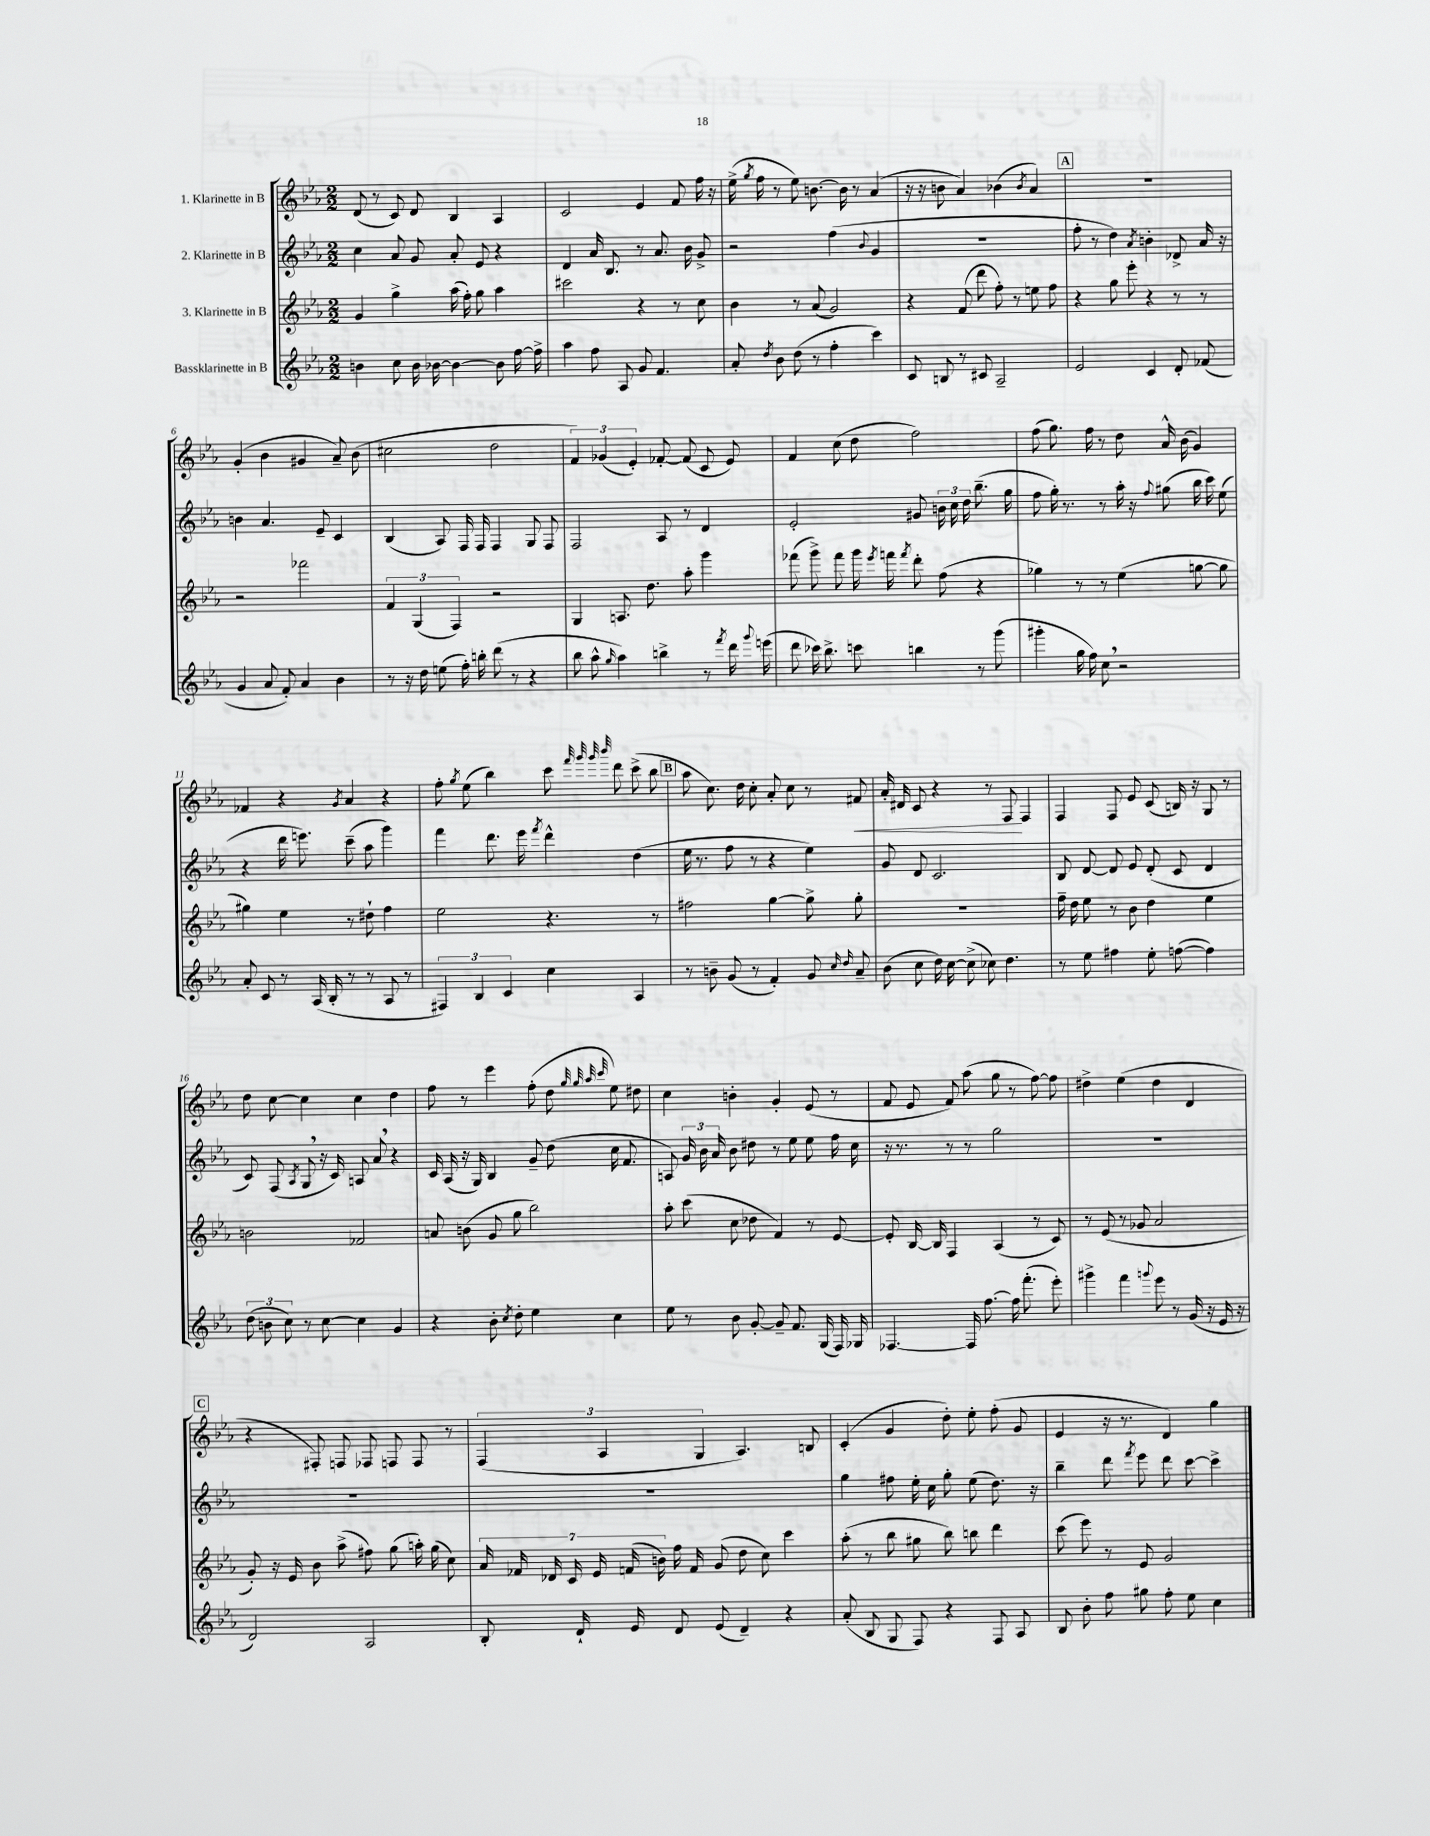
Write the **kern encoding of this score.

**kern	**kern	**kern	**kern
*staff4	*staff3	*staff2	*staff1
*clefG2	*clefG2	*clefG2	*clefG2
*k[b-e-a-]	*k[b-e-a-]	*k[b-e-a-]	*k[b-e-a-]
*M2/2	*M2/2	*M2/2	*M2/2
4b	4g	4cc	(8d
.	.	.	8r
8cc	4gg^	8a-	8c)
16b	.	8g	8d
[16b-	.	.	.
4b-_	(16aa-	8a-'	4B-
.	16ff')	.	.
.	8gg	8e-	.
8b-]	4aa-	4r	4A-
[16ff	.	.	.
16ff^]	.	.	.
=	=	=	=
4aa-	2ccc#	4d	2c
8ff	.	16a-	.
.	.	8.B-	.
8A-	.	.	.
8g	4r	8r	4e-
4.f	.	8.a-	.
.	8r	.	8f
.	.	16b-	.
.	8cc	8g^	16ff
.	.	.	16r
=	=	=	=
8a-'	4b-	2r	(16ee-^
.	.	.	8qgg
.	.	.	16ff
8qdd	.	.	.
8b-	.	.	8r
(8dd	8r	.	8ee-)
8r	(8a-	.	[8.b
4ff'	2g)	(4ff	.
.	.	.	16b]
.	.	.	8r
.	.	8qqb-	.
4ccc)	.	4g	(4a-
=	=	=	=
8c	4r	1r	16r
.	.	.	16r
8B	.	.	8b
8r	(8f	.	4a-)
8c#	8ddd	.	.
2A-~	8ff')	.	(4b-
.	8r	.	.
.	.	.	8qb-
.	8ee	.	4a-)
.	8ff	.	.
=	=	=	=
2e-	4r	8ff'	1r
.	.	8r	.
.	8gg	4dd)	.
.	8eee-'	.	.
.	.	8qa-	.
4c	4r	4b'	.
8d'	8r	8d-^	.
(8f-	8r	16a-	.
.	.	16r	.
=	=	=	=
4g	2r	4b	(4g'
8a-	.	4.a-	4b-
8f')	.	.	.
4a-	2fff-	.	4g#
.	.	8e-~	.
4b-	.	4c	8a-~)
.	.	.	(8b-
=	=	=	=
8r	6f	(4B-	2cc#
16r	.	.	.
.	(6G	.	.
16dd	.	.	.
(8ee	.	8A-)	.
.	6F)	.	.
16ff')	.	16F	.
16bb'	.	16F	.
(8ddd	2r	4F	2dd
8r	.	.	.
4r	.	8G	.
.	.	8F	.
=	=	=	=
8bb-	4G	2F	6f)
8aa-^^	.	.	.
.	.	.	(6g-
16qqgg	.	.	.
4aa-)	8.A	.	.
.	.	.	6e-')
.	8.dd	.	.
4bb^	.	8A-	[8f-'
.	8aa-'	8r	(8f-]
8r	4ggg	4d	8c
8qfff	.	.	.
16ddd	.	.	8e-)
8qqggg	.	.	.
(16eee	.	.	.
=	=	=	=
8ddd	(8fff-	2e-'	4f
16ccc-)	8ggg^)	.	.
8.bb-^	.	.	.
.	8fff-	.	(8cc
8ccc	16ggg	.	8dd
.	8qeee-	.	.
.	16fff	.	.
.	8qfff	.	.
4bb	8ddd'	8g#	2ff)
.	(8ff	24b	.
.	.	24cc	.
.	.	24dd	.
8r	4r	(8.bb-~	.
(8ggg	.	.	.
.	.	16gg	.
=	=	=	=
4ggg#'	4gg-)	8ff	(8ff
.	.	16gg')	8.gg)
.	.	8.r	.
16gg	8r	.	.
16ff)	.	.	16ff
8cc	8r	8r	8r
2r	(4ee-	16aa-'	8dd
.	.	16r	.
.	.	8qqff	.
.	.	(8gg#	16a-^^
.	.	.	(16b-
.	[8gg	16bb-	4g)
.	.	16ccc)	.
.	8gg]	(8ee-	.
=	=	=	=
8a-'	4gg#)	4r	4f-
8c	.	.	.
8r	4ee-	16ddd	4r
.	.	8.eee)	.
(16A-	.	.	.
16B-'	.	.	.
.	.	.	8qg
8r	8r	(8ccc~	4a-
8r	8dd#`	8aa-	.
8A-	4ff	4ggg)	4r
8r	.	.	.
=	=	=	=
6F#)	2ee-	4fff	8ff'
.	.	.	8qgg
.	.	.	(8ee-
6B-	.	.	.
.	.	8.ddd	4bb-)
6c	.	.	.
.	.	16eee-	.
.	.	8qfff	.
4cc	4.r	4ddd^^	8ccc
.	.	.	32qqfff
.	.	.	32qqggg
.	.	.	32qqggg
.	.	.	32qqbbb-
.	.	.	8ddd
4A-	.	(4dd	(8ccc^
.	8r	.	8bb-
=	=	=	=
8r	2ff#	16ee-	8aa-
.	.	8.r	.
8b~	.	.	8.cc)
(8g	.	8ff	.
.	.	.	16dd
8r	.	8r	8cc'
4f')	[4gg	4r	8a-'
.	.	.	8cc
8g	8gg^]	4ee-)	8r
16qqcc	.	.	.
16qqdd	.	.	.
8a-~	8gg'	.	8f#
=	=	=	=
(8b-	1r	8g	16a-'
.	.	.	16d#
8cc	.	8d	8c
16dd)	.	2.c	4r
[16cc	.	.	.
(8cc^]	.	.	.
8cc-)	.	.	8r
4.dd	.	.	8F
.	.	.	4F
=	=	=	=
8r	16ff~	8B-	4F
.	16dd	.	.
8ee-	8ee-	[8d	.
4ff#	8r	8d]	8F
.	8b-	8e-	8e-
8ee-'	4dd	(8d'	(8c
([8ff	.	8c	16B)
.	.	.	16r
4ff])	4ee-	4d	8G
.	.	.	8r
=	=	=	=
(12dd	2b	8c)	8dd
12b	.	.	.
.	.	(8F	[8cc
12cc)	.	.	.
.	.	8qA-	.
8r	.	8G	4cc]
[8cc	.	16r	.
.	.	16c)	.
4cc]	2f-	8A	4cc
.	.	8a-	.
4g	.	4r	4dd
=	=	=	=
4r	8a	16c	8ff
.	.	(16A-	.
.	(8b	16r	8r
.	.	16G)	.
8b-'	8g	4B-	4eee-
8qcc	.	.	.
8dd'	8gg	.	.
4ee-	2bb-)	8g~	(8ff'
.	.	(8dd	8dd
.	.	.	32qqgg
.	.	.	32qqgg
.	.	.	32qqaa-
.	.	.	32qqccc
4cc	.	16cc	8ee-)
.	.	8.f	.
.	.	.	8dd#
=	=	=	=
8ee-	8aa-'	8A)	4cc
8r	(8ccc	24g	.
.	.	24b-	.
.	.	24a-	.
8b-	8cc	8b-	4b'
[8g'	8dd-	8dd#	.
8g~]	4f)	8r	4g'
8.f	.	8ee-	.
.	8r	8ee-	(8e-
(16G	.	.	.
16F)	[8e-	16ff	8r
16G-	.	16cc	.
=	=	=	=
[4.F-	8e-']	16r	8f
.	.	8.r	.
.	[16B-	.	8e-
.	16B-]	.	.
.	4F	8r	8f)
16F-]	.	8r	(8aa-
[8.ff	.	.	.
.	(4A-	2gg	8gg
16ff]	.	.	8r
(8.fff'	.	.	.
.	8r	.	[8ff)
8eee-')	8c)	.	8ff]
=	=	=	=
4ggg#^	8r	1r	4dd#^
.	(8e-	.	.
4fff	8r	.	(4ee-
.	8g-	.	.
8qqggg	.	.	.
8eee-	2a-	.	4dd#
8r	.	.	.
(16g	.	.	4d
16r	.	.	.
16e-	.	.	.
16r	.	.	.
=	=	=	=
2d)	8g')	1r	4r
.	16r	.	.
.	16e-	.	.
.	8b-	.	8F#')
.	(8aa-^	.	8F
2A-	8ff#)	.	8F-
.	(8gg	.	8F
.	16aa')	.	8F
.	(16gg	.	.
.	8cc)	.	8r
=	=	=	=
8B-'	28a-	1r	(6F
.	28f-	.	.
.	28d-	.	.
.	28c	.	.
16d`	.	.	.
.	28e-	.	.
.	.	.	6A-
.	(28f	.	.
16e-	.	.	.
.	28b)	.	.
8d	16ff	.	.
.	16f	.	.
.	.	.	6G
(8e-	(8g	.	.
4d~)	8dd	.	4.A-)
.	8cc)	.	.
4r	4ccc	.	.
.	.	.	8B
=	=	=	=
(8a-'	(8aa-'	4gg	(4c'
8B-	8r	.	.
8G	8bb-	8ff#	4g
8F)	8gg#	16ee-'	.
.	.	16cc	.
4r	8bb-)	8gg'	8dd')
.	8bb	(8ee-	8ee-'
8F	4ddd	8.dd)	(8ff'
8A-	.	.	8g
.	.	16r	.
=	=	=	=
8B-	(8ccc	4bb-~	4e-
8b-'	8eee-)	.	.
8ff	8r	8ddd	16r
.	.	.	8.r
.	.	8qfff	.
8gg#	8e-	8eee-	.
8ff'	2g	8ddd	4d)
8ee-	.	[8ccc	.
4cc	.	4ccc^]	4gg
==	==	==	==
*-	*-	*-	*-
